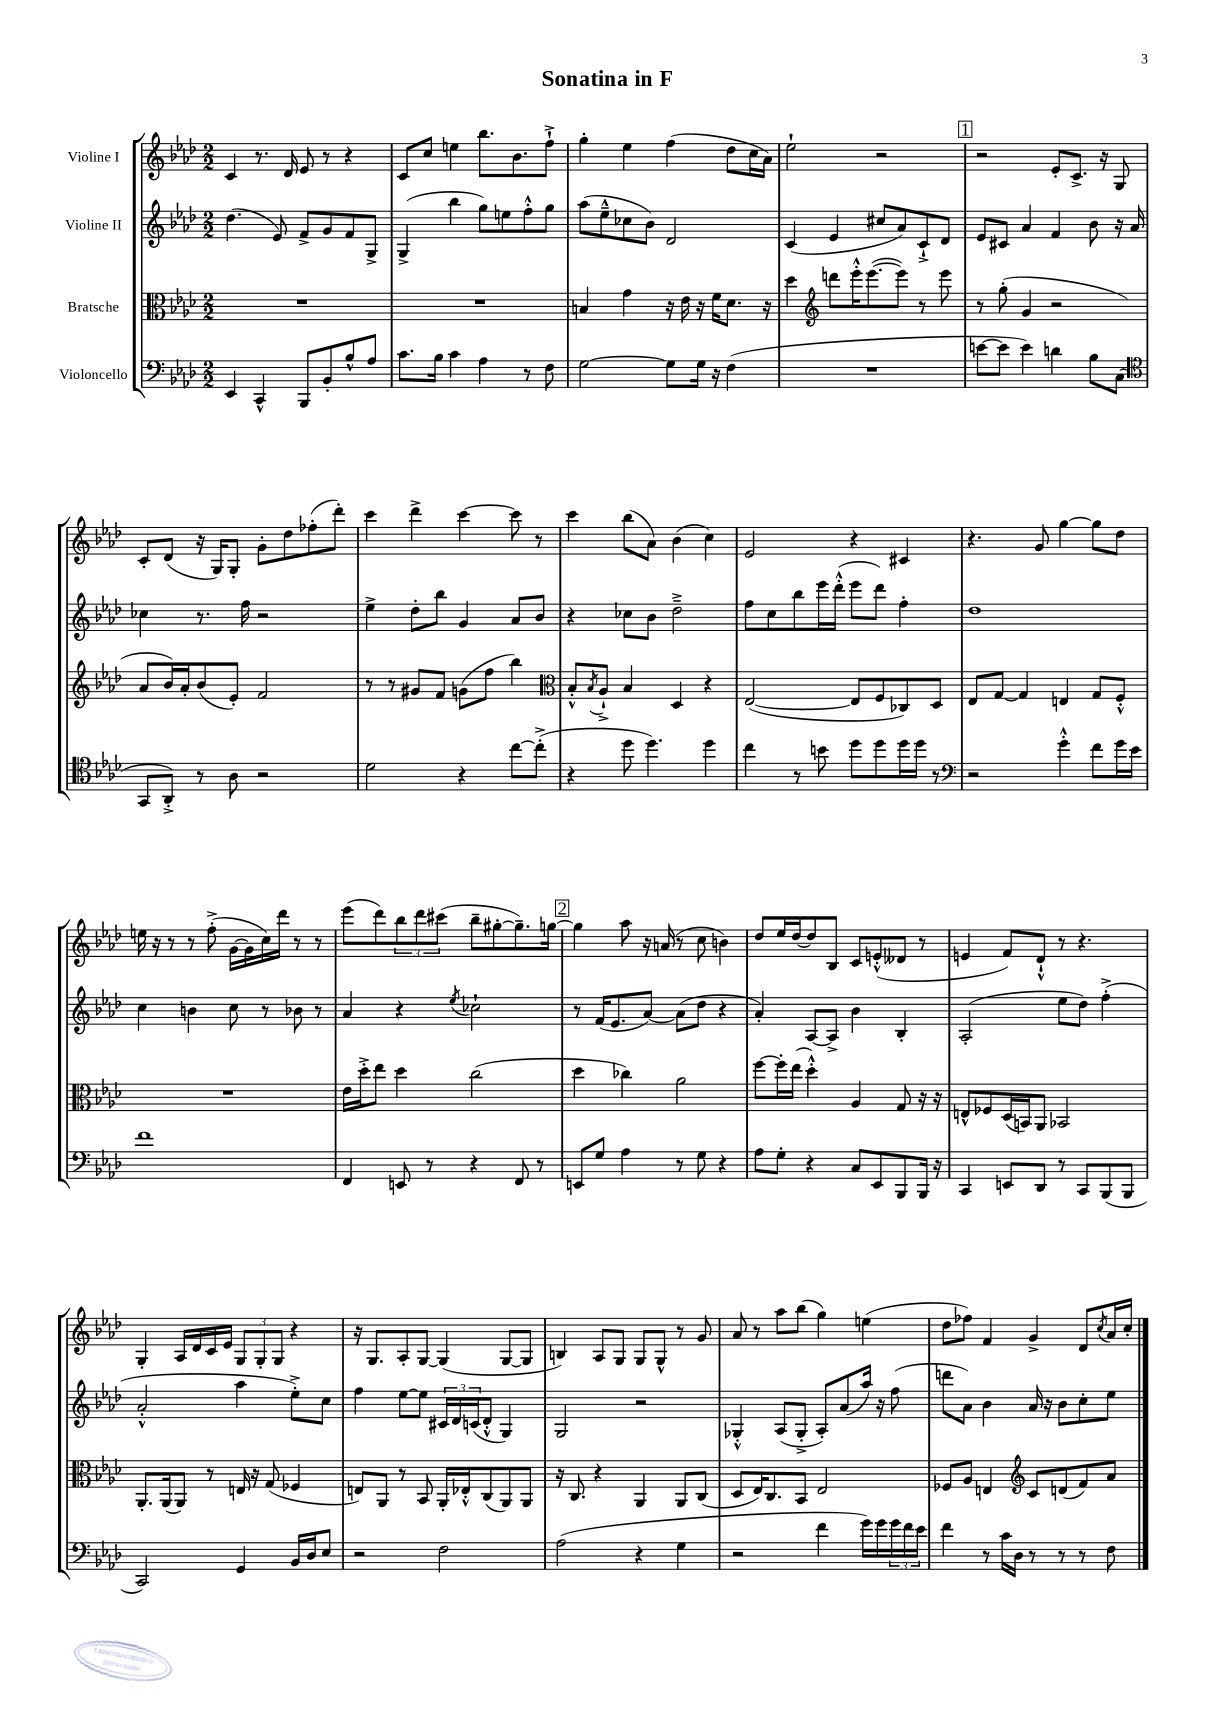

**kern	**kern	**kern	**kern
*staff4	*staff3	*staff2	*staff1
*clefF4	*clefC3	*clefG2	*clefG2
*k[b-e-a-d-]	*k[b-e-a-d-]	*k[b-e-a-d-]	*k[b-e-a-d-]
*M2/2	*M2/2	*M2/2	*M2/2
4EE-	1r	(4.dd-	4c
4CC^^	.	.	8.r
.	.	8e-)	.
.	.	.	16d-
8BBB-	.	8f^	8e-
8BB-'	.	8g	8r
8B-^^	.	8f	4r
8A-	.	8G^	.
=	=	=	=
8.c	1r	(4G^	8c
.	.	.	8cc
16B-	.	.	.
4c	.	4bb-	4ee
4A-	.	8gg)	8.bb-
.	.	8ee	.
.	.	.	8.b-
8r	.	8ff'^^	.
8F	.	8gg	8ff`^
=	=	=	=
[2G	4B	(8aa-	4gg'
.	.	8ee-~^^	.
.	4g	8cc-	4ee-
.	.	8b-)	.
8G]	16r	2d-	(4ff
.	16e-	.	.
16G	16r	.	.
16r	16f	.	.
(4F	8.d-	.	8dd-
.	.	.	16cc
.	16r	.	16a-)
=	=	=	=
1r	4dd-	(4c	2ee-`
*	*clefG2	*	*
.	8ddd	4e-	.
.	16eee-'^^	.	.
.	([8.eee-	.	.
.	.	8cc#	2r
.	8eee-])	8a-)	.
.	8r	8c`^	.
.	8eee-	8d-	.
=	=	=	=
[8e	8r	8e-	2r
8e]	(8gg'	8c#	.
4e)	4g	4a-	.
4d	2r	4f	8e-'
.	.	.	8.c^
8B-	.	8b-	.
.	.	.	16r
(8C	.	16r	8G
.	.	16a-	.
=	=	=	=
*clefC4	*	*	*
8GG	8a-	4cc-	8c'
8AA-'^)	16b-)	.	(8d-
.	16a-'	.	.
8r	(8b-	8.r	16r
.	.	.	16G)
8A-	8e-')	.	8G'
.	.	16ff	.
2r	2f	2r	8g'
.	.	.	8dd-
.	.	.	(8ff-'
.	.	.	8ddd-')
=	=	=	=
2d-	8r	4ee-^	4ccc
.	8r	.	.
.	8g#	8dd-'	4ddd-^
.	8f	8bb-	.
4r	(8g	4g	[4ccc
.	8ff	.	.
[8cc	4bb-)	8a-	8ccc]
(8cc'^]	.	8b-	8r
=	=	=	=
*	*clefC3	*	*
4r	8B-'^^	4r	4ccc
.	8qB-	.	.
.	8A-`^	.	.
8dd-	4B-	8cc-	(8bb-
4.dd-)	.	8b-	8a-)
.	4D-	2dd-~^	(4b-
4dd-	4r	.	4cc)
=	=	=	=
4cc	([2E-	8ff	2e-
.	.	8cc	.
8r	.	8bb-	.
8b	.	16eee-	.
.	.	(16ddd-'^^	.
8dd-	8E-]	8eee-	4r
8dd-	8F	8ddd-)	.
16dd-	8C-)	4ff'	4c#
16dd-	.	.	.
8r	8D-	.	.
=	=	=	=
*clefF4	*	*	*
2r	8E-	1dd-	4.r
.	[8G	.	.
.	4G]	.	.
.	.	.	8g
4g'^^	4E	.	[4gg
8f	8G	.	8gg]
16g	8F'^^	.	8dd-
16e-	.	.	.
=	=	=	=
1f	1r	4cc	16ee
.	.	.	16r
.	.	.	8r
.	.	4b	8r
.	.	.	(8ff'^
.	.	8cc	[16g
.	.	.	16g]
.	.	8r	16cc)
.	.	.	16ddd-
.	.	8b-	8r
.	.	8r	8r
=	=	=	=
4FF	16e-	4a-	(8eee-
.	16dd-'^	.	.
.	8ee-	.	8ddd-)
8EE	4dd-	4r	12bb-
.	.	.	12ddd-
8r	.	.	.
.	.	.	(12ccc#
.	.	8qee-	.
4r	(2cc	2cc-`	8bb-~
.	.	.	[8gg#'
8FF	.	.	8.gg#~])
8r	.	.	.
.	.	.	[16gg
=	=	=	=
8EE	4dd-	8r	4gg]
8G	.	(16f	.
.	.	8.e-	.
4A-	4cc-)	.	8aa-
.	.	[8a-)	16r
.	.	.	(16a
8r	2a-	(8a-]	8r
8G	.	8dd-	8cc
4r	.	4r	4b)
=	=	=	=
8A-	[8ff	4a-')	8dd-
8G'	16ff']	.	16ee-
.	(16ee-	.	[16dd-
4r	4dd-'^^)	[8A-	8dd-]
.	.	8A-^]	8B-
8C	4A-	4b-	8c
8EE-	.	.	(8e'^^
8BBB-	8G	4B-'	8d--
16BBB-	16r	.	8r
16r	16r	.	.
=	=	=	=
4CC	8E^^	(2A-'	4e
.	8F-	.	.
8EE	(16D-	.	8f)
.	16BB)	.	.
8DD-	8AA-	.	8d-`^^
8r	2BB-	8ee-	8r
8CC	.	8dd-)	4.r
(8BBB-	.	(4ff'^	.
8BBB-	.	.	.
=	=	=	=
2CC)	8.AA-'	2a-'^^	4G'
.	(16AA-	.	.
.	8AA-)	.	16A-
.	.	.	16d-
.	8r	.	16c
.	.	.	16e-
4GG	16E	4aa-	12G
.	16r	.	.
.	.	.	12G'
.	(8G	.	.
.	.	.	12G
16BB-	4F-	8ee-'^)	4r
16D-	.	.	.
8E-	.	8cc	.
=	=	=	=
2r	8E)	4ff	16r
.	.	.	8.G
.	8AA-	.	.
.	8r	[8ee-	8A-'
.	8BB-	8ee-]	[8G
2F	16AA-'	24c#	(4G]
.	.	24d-	.
.	16E-'^^	.	.
.	.	(24c	.
.	(8C	8d-'^^	.
.	8AA-)	4G)	[8G
.	8AA-	.	8G]
=	=	=	=
(2A-	16r	2G	4B)
.	8.C	.	.
.	4r	.	8A-
.	.	.	8G
4r	4AA-	2r	8G
.	.	.	8G^^
4G	8AA-	.	8r
.	(8C	.	8g
=	=	=	=
2r	8D-	4G-'^^	8a-
.	16E-)	.	8r
.	8.C	.	.
.	.	(8A-	8aa-
.	8BB-	8G-'^	(8bb-
4f	2E-	8A-')	4gg)
.	.	(8a-	.
16g)	.	16aa-)	(4ee
16g	.	16r	.
24g	.	(8ff	.
24f	.	.	.
24e-	.	.	.
=	=	=	=
4f	8F-	8ddd	8dd-
.	8A-	8a-)	8ff-)
8r	4E	4b-	4f
16c	.	.	.
16D-	.	.	.
*	*clefG2	*	*
8r	8c	16a-	4g^
.	.	16r	.
8r	(8d	8b-	.
8r	8f)	8cc'	8d-
.	.	.	8qcc
8F	8a-	8ee-	16a-
.	.	.	16cc'
==	==	==	==
*-	*-	*-	*-
